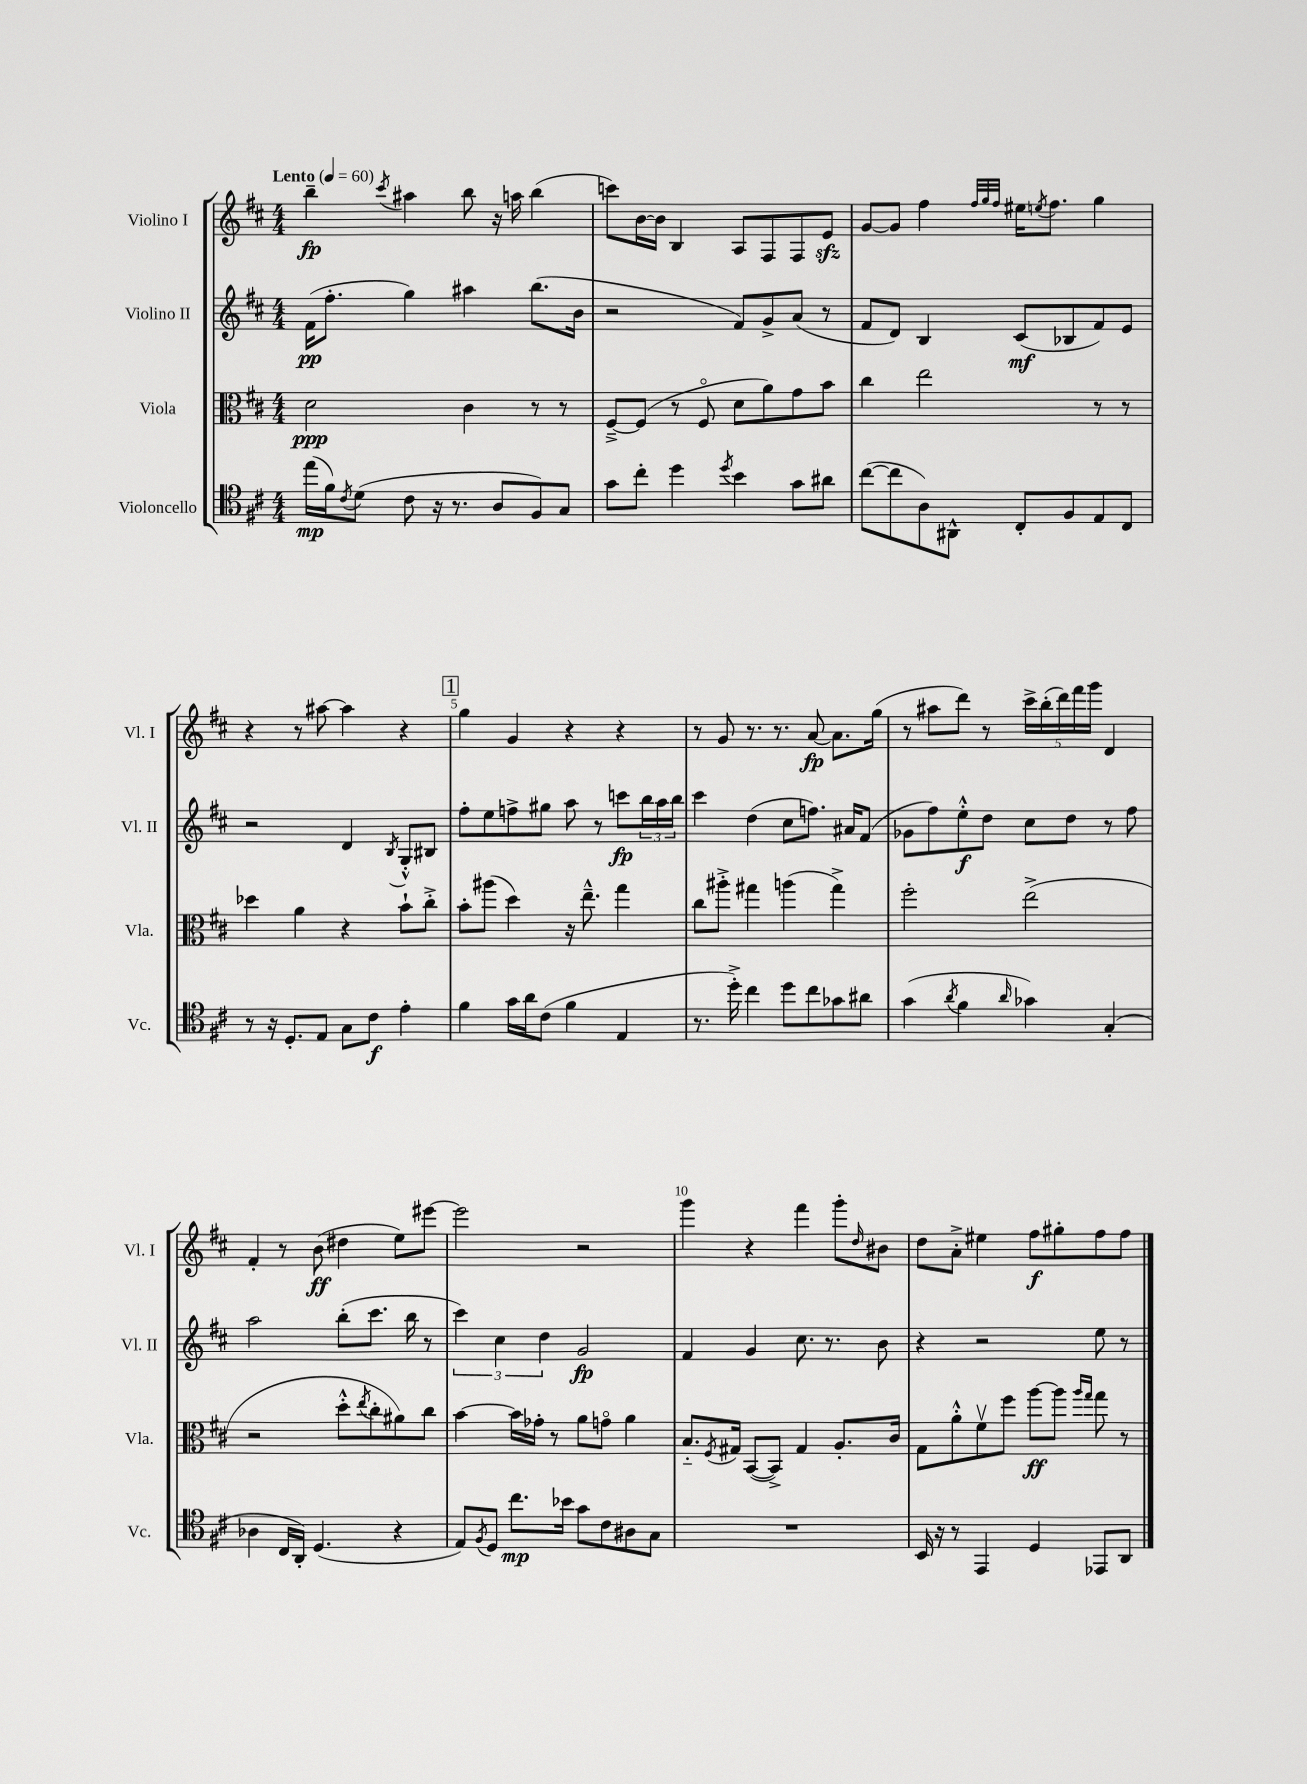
<<
\new StaffGroup <<
\new Staff = "s0" \with { instrumentName = "Violino I" shortInstrumentName = "Vl. I" } {
    \clef treble \key d \major \numericTimeSignature \time 4/4 \tempo "Lento" 4 = 60
    b''4--\fp \acciaccatura { cis'''8 } ais''4 b''8 r16 a''16 b''4( |
    c'''8) b'16~ b'16 b4 a8 fis8 fis8 e'8\sfz |
    g'8~ g'8 fis''4 \grace { fis''32 g''32 fis''32 } eis''16 \acciaccatura { e''8 } fis''8. g''4 |
    r4 r8 ais''8~ ais''4 r4 |
    \mark \markup { \box "1" } g''4 g'4 r4 r4 |
    r8 g'8 r8. r8. a'8~\fp a'8. g''16( |
    r8 ais''8 d'''8) r8 \tuplet 5/4 { cis'''16-> b''16-.( d'''16) fis'''16 g'''16 } d'4 |
    fis'4-. r8 b'8\ff( dis''4 e''8) eis'''8~ |
    eis'''2 r2 |
    g'''4 r4 fis'''4 g'''8-. \grace { d''16 } bis'8 |
    d''8 a'8-.-> eis''4 fis''8\f gis''8-. fis''8 fis''8 \bar "|." |
}
\new Staff = "s1" \with { instrumentName = "Violino II" shortInstrumentName = "Vl. II" } {
    \clef treble \key d \major \numericTimeSignature \time 4/4
    fis'16\pp( fis''8.-. g''4) ais''4 b''8.( b'16 |
    r2 fis'8) g'8-> a'8( r8 |
    fis'8 d'8) b4 cis'8\mf( bes8 fis'8) e'8 |
    r2 d'4 \acciaccatura { b8 } g8-.-^ bis8 |
    \mark \markup { \box "1" } fis''8-. e''8 f''8-> gis''8 a''8 r8 c'''8\fp \tuplet 3/2 { b''16 a''16 b''16 } |
    cis'''4 d''4( cis''8 f''8.) ais'16 fis'8( |
    ges'8 fis''8) e''8-.-^\f d''8 cis''8 d''8 r8 fis''8 |
    a''2 b''8-.( cis'''8. b''16 r8 |
    \tuplet 3/2 { cis'''4) cis''4 d''4 } g'2\fp |
    fis'4 g'4 cis''8. r8. b'8 |
    r4 r2 e''8 r8 \bar "|." |
}
\new Staff = "s2" \with { instrumentName = "Viola" shortInstrumentName = "Vla." } {
    \clef alto \key d \major \numericTimeSignature \time 4/4
    d'2\ppp cis'4 r8 r8 |
    fis8~---> fis8( r8 fis8\flageolet d'8 a'8) g'8 b'8 |
    cis''4 e''2 r8 r8 |
    des''4 a'4 r4 b'8-! cis''8-.-> |
    \mark \markup { \box "1" } b'8-. ais''8( d''4) r16 e''8.---^ g''4 |
    cis''8 ais''8-.-> gis''4 a''4( gis''4->) |
    fis''2-. e''2->( |
    r2 d''8-.-^ \acciaccatura { e''8 } cis''8-. ais'8) cis''8 |
    b'4~ b'16 ges'16-. r8 a'8 g'8\flageolet a'4 |
    b8.-_ \acciaccatura { fis8 } gis16 b,8~( b,8->) gis4 a8.-. cis'16 |
    g8 a'8-.-^ fis'8\upbow fis''8 a''8~\ff a''8 \grace { a''16 g''16 } g''8 r8 \bar "|." |
}
\new Staff = "s3" \with { instrumentName = "Violoncello" shortInstrumentName = "Vc." } {
    \clef tenor \key d \major \numericTimeSignature \time 4/4
    e''16\mp( fis'16) \acciaccatura { cis'8 } d'8( cis'8 r16 r8. a8 fis8) g8 |
    g'8 cis''8-. d''4 \acciaccatura { d''8 } b'4 g'8 ais'8 |
    cis''8~( cis''8 a8) ais,8-^ cis8-. fis8 e8 cis8 |
    r8 r16 d8.-. e8 g8 cis'8\f e'4-. |
    \mark \markup { \box "1" } fis'4 g'16 a'16 cis'8( fis'4 e4 |
    r8. d''16-.->) cis''4 d''8 cis''8 ges'8 ais'8 |
    g'4( \acciaccatura { a'8 } fis'4 \grace { a'16 } ges'4) g4-.( |
    aes4 cis16 a,16-.) d4.( r4 |
    e8) \acciaccatura { fis8 } d8 cis''8.\mp bes'16 g'8 cis'8 ais8 g8 |
    R1 |
    b,16 r16 r8 e,4 d4 ees,8 a,8 \bar "|." |
}
>>
>>
\layout { \context { \Score \override BarNumber.break-visibility = ##(#f #t #t) barNumberVisibility = #(every-nth-bar-number-visible 5) } }
